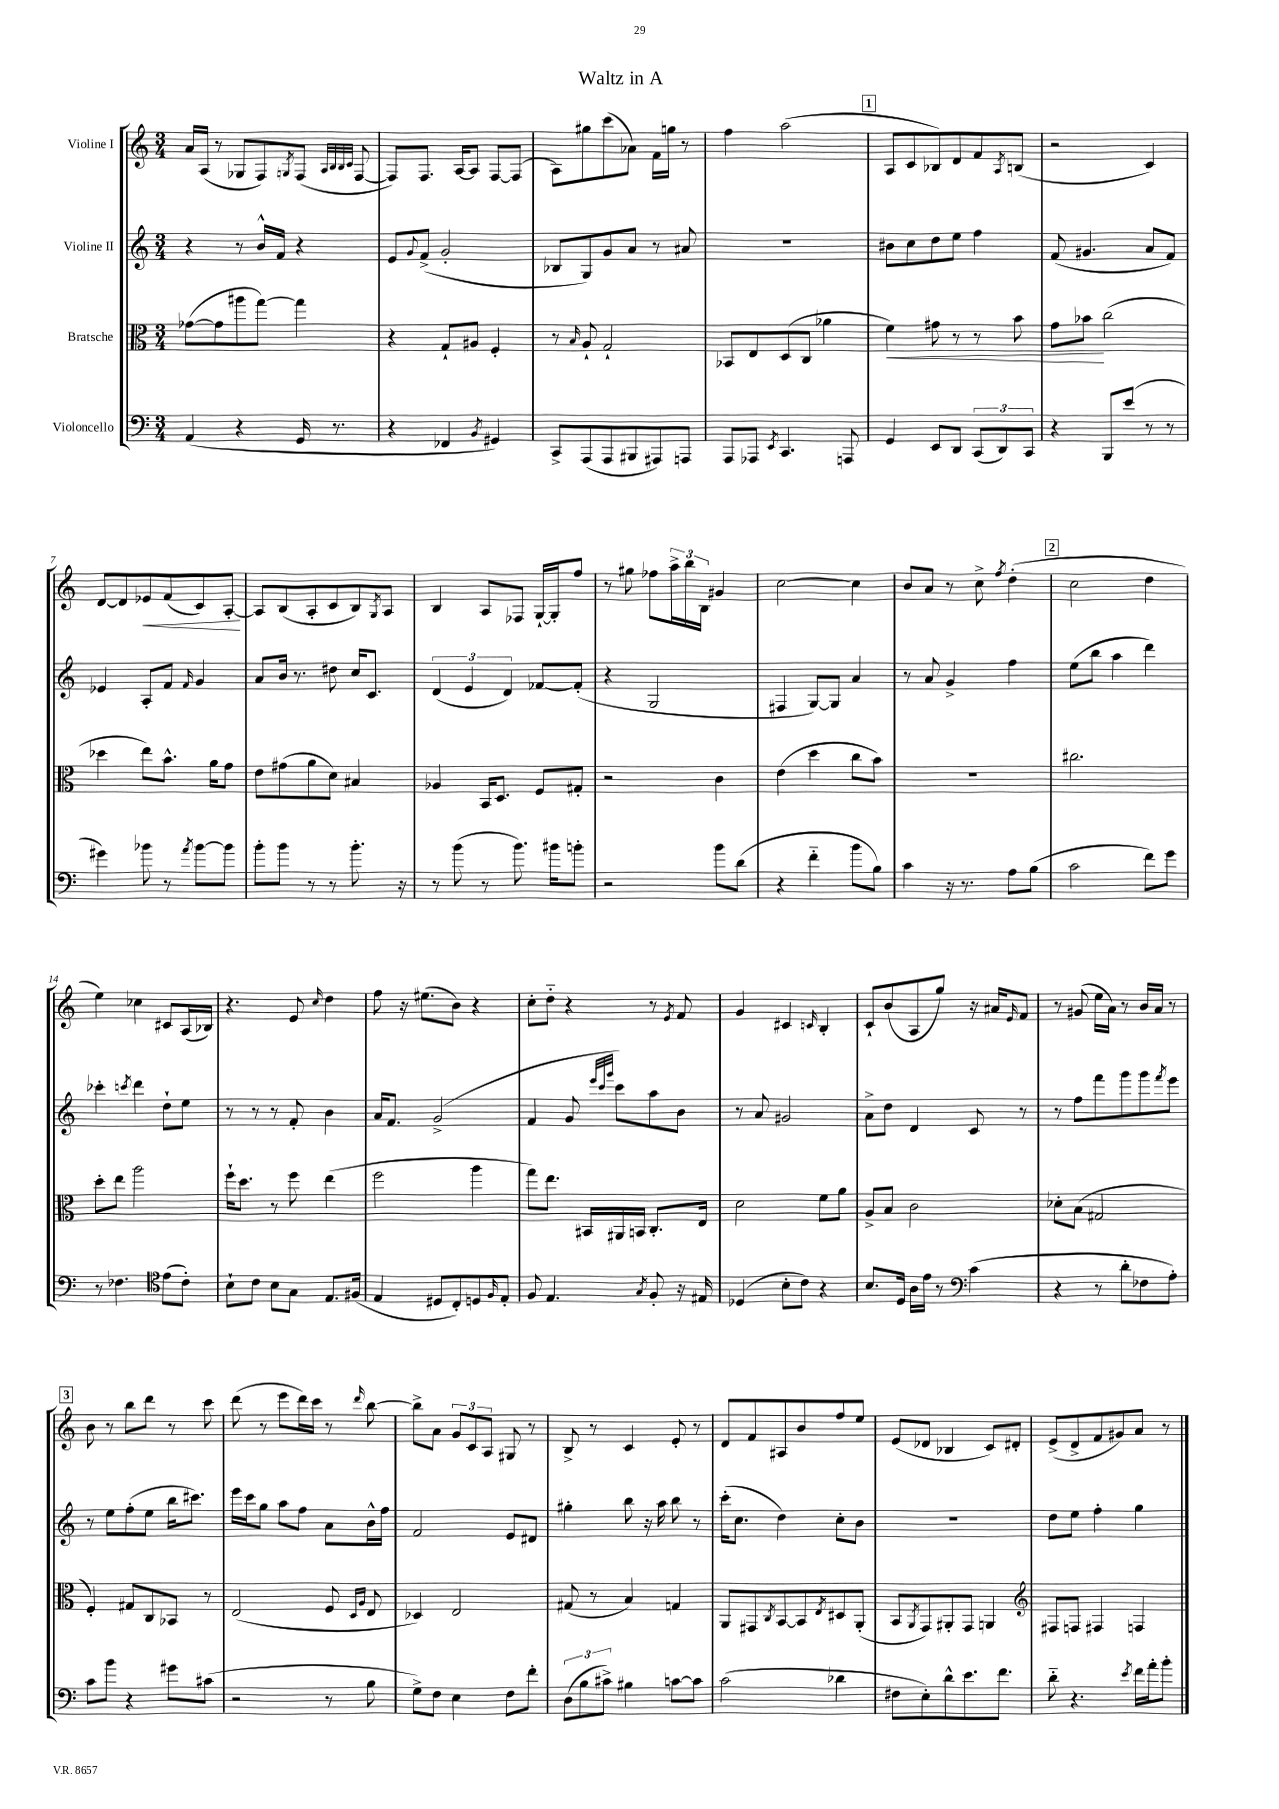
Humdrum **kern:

**kern	**kern	**kern	**kern
*staff4	*staff3	*staff2	*staff1
*clefF4	*clefC3	*clefG2	*clefG2
*k[]	*k[]	*k[]	*k[]
*M3/4	*M3/4	*M3/4	*M3/4
(4AA	([8g-	4r	16a
.	.	.	(16A
.	8g-]	.	8r
4r	8aa#	8r	8G-
.	[8gg)	16b^^	8F)
.	.	16f	.
.	.	.	8qG
16GG	4gg]	4r	(8F
8.r	.	.	.
.	.	.	32qqA
.	.	.	32qqB
.	.	.	32qqB
.	.	.	32qqc
.	.	.	[8F
=	=	=	=
4r	4r	8e	8F])
.	.	8qqg	.
.	.	(8f^	8.F
4FF-	8G`	2g'	.
.	.	.	[16A
.	8A#	.	8A]
8qBB	.	.	.
4GG#)	4F'	.	[8F
.	.	.	(8F]
=	=	=	=
8CC^	8r	8B-	8A)
.	16qqB	.	.
(8AAA	8A`	8G)	8gg#
8AAA	2G`	8g	(8ccc
8BBB#	.	8a	8a-)
8AAA#)	.	8r	16f
.	.	.	16gg
8AAA	.	8a#	8r
=	=	=	=
8AAA	8BB-	2.r	4ff
8AAA-	8E	.	.
8qEE	.	.	.
4.CC	(8D	.	(2aa
.	8C	.	.
.	4a-	.	.
8AAA	.	.	.
=	=	=	=
4GG	4f)	8b#	8A
.	.	8cc	8c
8EE	8g#	8dd	8B-)
8DD	8r	8ee	8d
(12CC	8r	4ff	8f
12DD)	.	.	.
.	.	.	8qA
.	8b	.	(8B
12CC	.	.	.
=	=	=	=
4r	8g	(8f	2r
.	8b-	4.g#	.
8BBB	(2cc	.	.
(8e	.	.	.
8r	.	8a	4c)
8r	.	8f)	.
=	=	=	=
4g#)	4dd-	4e-	[8d
.	.	.	8d]
8b-	8ee)	8A'	8e-
8r	8.b^^	8f	(8f
8qa	.	16qqf	.
[8b-	.	4g	8c)
.	16a	.	.
8b-]	8g	.	[8A'
=	=	=	=
8b'	8e	8a	8A]
8b	(8g#	16b	(8B
.	.	8.r	.
8r	8a	.	8A'
8r	8d)	8dd#	8c
8.b'	4B#	16cc	8B)
.	.	8.c	.
.	.	.	8qG
.	.	.	8A
16r	.	.	.
=	=	=	=
8r	4A-	(6d	4B
(8b	.	.	.
.	.	6e	.
8r	16BB	.	8A
.	8.D	.	.
.	.	6d)	.
8.b)	.	.	8F-
.	8F	[8f-	[16G`
16b#	.	.	16G']
8b'	8G#'	(8f-']	8ff
=	=	=	=
2r	2r	4r	8r
.	.	.	8gg#
.	.	2G	8ff-
.	.	.	24aa^
.	.	.	24bb
.	.	.	24B
8b	4c	.	4g#
(8d	.	.	.
=	=	=	=
4r	(4e	4F#	[2cc
4f'~	4dd	[8G)	.
.	.	8G]	.
8b	8cc	4a	4cc]
8B)	8b)	.	.
=	=	=	=
4c	2.r	8r	8b
.	.	8a	8a
16r	.	4g^	8r
8.r	.	.	.
.	.	.	8cc^
.	.	.	8qff
8A	.	4ff	(4dd'
(8B	.	.	.
=	=	=	=
2c	2.cc#	(8ee	2cc
.	.	8bb	.
.	.	4aa	.
8f)	.	4ddd)	4dd
8g	.	.	.
=	=	=	=
8r	8dd'	4ccc-'	4ee)
4.F-	8ee	.	.
.	.	8qccc	.
.	2aa	4ddd	4cc-
*clefC4	*	*	*
(8e	.	8dd`	8c#
8c')	.	8ee	(16A
.	.	.	16B-)
=	=	=	=
8B`	16ff`	8r	4.r
.	8.dd	.	.
8c	.	8r	.
8B	8r	8r	.
8G	8ff	8f'	8e
.	.	.	16qqcc
8.E	(4ee	4b	4dd
(16F#	.	.	.
=	=	=	=
4E	2ff	16a	8ff
.	.	8.f	.
.	.	.	16r
.	.	.	(8.ee#
8D#	.	(2g^	.
8C')	.	.	8b)
8D	4aa	.	4r
16qqF	.	.	.
8E'	.	.	.
=	=	=	=
8F	8gg)	4f	8cc'
4.E	8.ee	.	8dd'~
.	.	8g	4r
.	16BB#	.	.
.	.	32qqeee	.
.	.	32qqccc	.
.	.	32qqggg	.
.	16AA#	8ccc)	.
.	16BB	.	.
8qG	.	.	.
8F'	8.C'	8aa	8r
.	.	.	8qe
16r	.	8b	8f
16E#	16E	.	.
=	=	=	=
(4D-	2d	8r	4g
.	.	8a	.
8B'	.	2g#	4c#
8c)	.	.	.
.	.	.	16qqc
4r	8f	.	4B'
.	8a	.	.
=	=	=	=
8.B	8A^	8a^	8c`
.	8B	8dd	(8b
16D	.	.	.
16A	2c	4d	8A
16e	.	.	.
8r	.	.	8gg)
*clefF4	*	*	*
(4c	.	8c	16r
.	.	.	16a#
.	.	.	16qqe
.	.	8r	8f
=	=	=	=
4r	8d-'	8r	8r
.	(8B	8ff	(8g#
8r	2G#	8fff	16ee
.	.	.	16a)
8d'	.	8ggg	8r
8F-	.	8ggg	16b
.	.	.	16a
.	.	8qfff	.
8A')	.	8eee	8r
=	=	=	=
8c	4F')	8r	8b
8b	.	8ee	8r
4r	8G#	(8ff'	8bb
.	8C	8ee	8ddd
8g#	8BB-	16bb	8r
.	.	8.ccc#)	.
(8c#	8r	.	8ccc
=	=	=	=
2r	(2E	16eee	(8ddd
.	.	16ccc	.
.	.	8gg	8r
.	.	8aa	8eee
.	.	8ff	16ddd)
.	.	.	16ccc
8r	8F	8a	8r
.	16qqD	.	.
.	16qqA	.	16qqddd
8B	8E	16b^^	[8bb
.	.	16ff	.
=	=	=	=
8G^)	4D-)	2f	8bb^]
8F	.	.	8a
4E	2E	.	12g
.	.	.	12c
.	.	.	12A
8F	.	8e	8G#
8f'	.	8d#	8r
=	=	=	=
(12D	(8G#	4gg#'	8B^
12B	.	.	.
.	8r	.	8r
12c#^)	.	.	.
4B#	4B)	8bb	4c
.	.	16r	.
.	.	16aa	.
[8c	4G	8bb	8e'
8c]	.	8r	8r
=	=	=	=
(2c	8AA	(16ccc'	8d
.	.	8.cc	.
.	8GG#	.	8f
.	8qC	.	.
.	[8BB	4dd)	8A#
.	8BB]	.	8b
.	8qE	.	.
4d-	8D#	8cc'	8ff
.	(8AA'	8b	8ee
=	=	=	=
8F#	8BB	2.r	(8e
.	8qAA	.	.
8E')	8GG)	.	8d-
8d^^	8AA#'	.	4B-
8.e	8GG	.	.
.	4AA	.	8c)
8.f	.	.	.
.	.	.	8d#'
=	=	=	=
*	*clefG2	*	*
8d'~	8F#	8dd	(8e^
4.r	8F	8ee	8d^
.	4F#	4ff'	8f
.	.	.	8g#)
8qe	.	.	.
16f	4F	4gg	8a
16a'	.	.	.
8b'	.	.	8r
==	==	==	==
*-	*-	*-	*-
